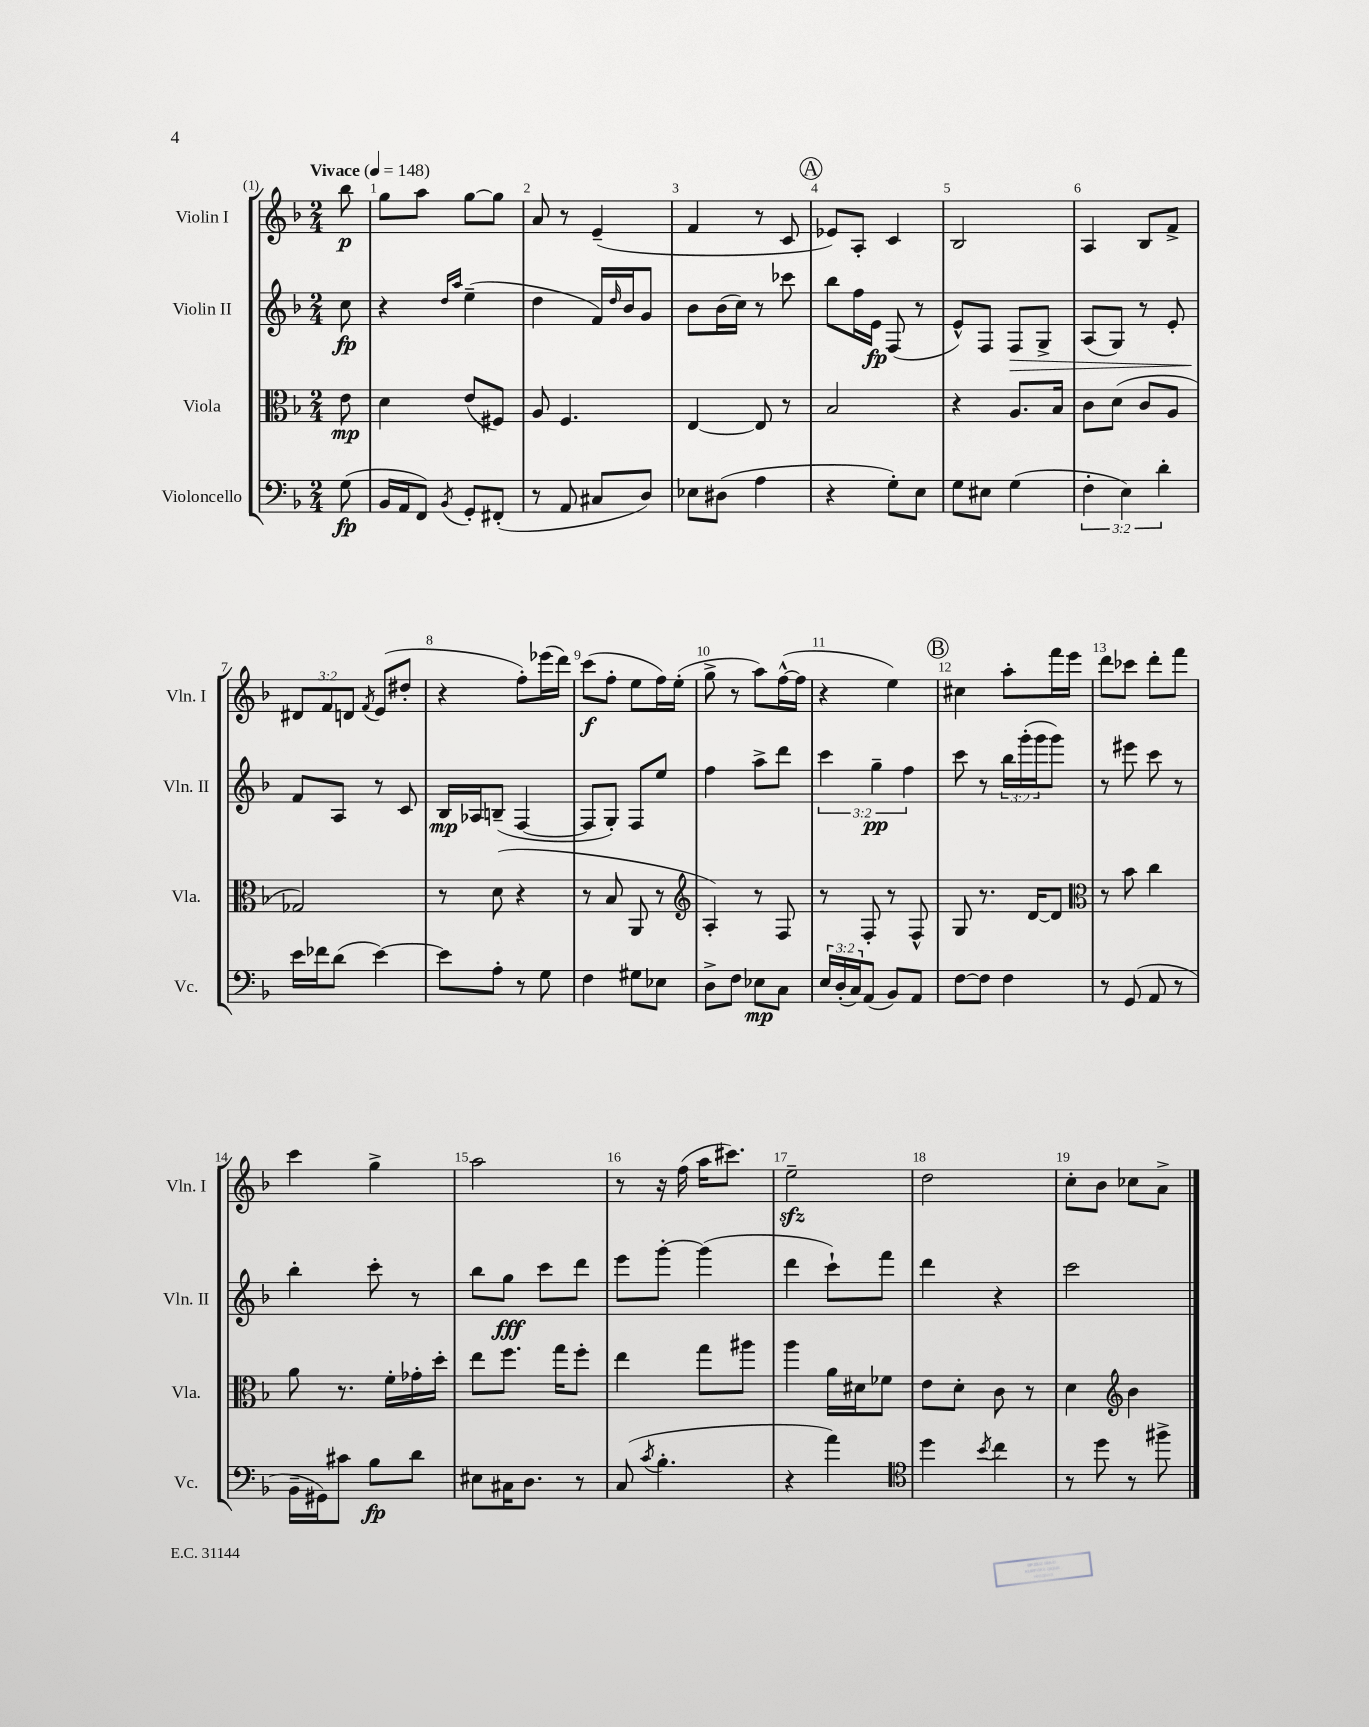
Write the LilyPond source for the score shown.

<<
\new StaffGroup <<
\new Staff = "s0" \with { instrumentName = "Violin I" shortInstrumentName = "Vln. I" } {
    \clef treble \key f \major \numericTimeSignature \time 2/4 \override Staff.TupletNumber.text = #tuplet-number::calc-fraction-text \partial 8 \tempo "Vivace" 4 = 148
    bes''8\p |
    g''8 a''8 g''8~ g''8 |
    a'8 r8 e'4--( |
    f'4 r8 c'8 |
    \mark \markup { \circle "A" } ees'8) a8-. c'4 |
    bes2 |
    a4 bes8 f'8-> |
    \tuplet 3/2 { dis'8 f'8 d'8 } \acciaccatura { f'8 } e'8( dis''8-. |
    r4 f''8-.) ees'''16( d'''16) |
    c'''8\f( f''8-. e''8 f''16) e''16-.( |
    g''8-> r8 a''8) f''16~-^( f''16 |
    r4 e''4) |
    \mark \markup { \circle "B" } cis''4 a''8-. f'''16 e'''16 |
    d'''8 ces'''8 d'''8-. f'''8 |
    c'''4 g''4-> |
    a''2 |
    r8 r16 f''16( a''16 cis'''8.) |
    e''2--\sfz |
    d''2 |
    c''8-. bes'8 ces''8 a'8-> \bar "|." |
}
\new Staff = "s1" \with { instrumentName = "Violin II" shortInstrumentName = "Vln. II" } {
    \clef treble \key f \major \numericTimeSignature \time 2/4 \override Staff.TupletNumber.text = #tuplet-number::calc-fraction-text \partial 8
    c''8\fp |
    r4 \grace { d''16 a''16 } e''4--( |
    d''4 f'16) \grace { d''16 } bes'16 g'8 |
    bes'8 bes'16( c''16) r8 ces'''8 |
    \mark \markup { \circle "A" } bes''8 f''16 e'16\fp f8( r8 |
    e'8-^) f8 f8\> g8-> |
    a8( g8) r8 e'8-. |
    f'8\! a8 r8 c'8 |
    bes16\mp aes16 b8--( f4~ |
    f8 g8-.) f8 e''8 |
    f''4 a''8-> d'''8 |
    \tuplet 3/2 { c'''4 g''4--\pp f''4 } |
    \mark \markup { \circle "B" } c'''8 r8 \tuplet 3/2 { bes''16 g'''16-.( g'''16 } g'''8) |
    r8 eis'''8 c'''8 r8 |
    bes''4-. c'''8-. r8 |
    bes''8 g''8\fff c'''8 d'''8 |
    e'''8 g'''8~-. g'''4( |
    d'''4 c'''8-!) f'''8 |
    d'''4 r4 |
    c'''2 \bar "|." |
}
\new Staff = "s2" \with { instrumentName = "Viola" shortInstrumentName = "Vla." } {
    \clef alto \key f \major \numericTimeSignature \time 2/4 \partial 8
    e'8\mp |
    d'4 e'8( fis8) |
    a8 f4. |
    e4~ e8 r8 |
    \mark \markup { \circle "A" } bes2 |
    r4 a8. bes16 |
    c'8 d'8( c'8 a8 |
    ges2) |
    r8 d'8( r4 |
    r8 bes8 a,8 r8 |
    \clef treble a4-.) r8 f8 |
    r8 f8-. r8 f8-^ |
    \mark \markup { \circle "B" } g8 r8. d'16~ d'8 |
    \clef alto r8 bes'8 c''4 |
    a'8 r8. f'16-. ges'16-. d''16-. |
    e''8 f''8. g''16 f''8-. |
    e''4 g''8 ais''8 |
    a''4 a'16 dis'16 fes'8 |
    e'8 d'8-. c'8 r8 |
    d'4 \clef treble bes'4 \bar "|." |
}
\new Staff = "s3" \with { instrumentName = "Violoncello" shortInstrumentName = "Vc." } {
    \clef bass \key f \major \numericTimeSignature \time 2/4 \override Staff.TupletNumber.text = #tuplet-number::calc-fraction-text \partial 8
    g8\fp( |
    bes,16 a,16 f,8) \acciaccatura { bes,8 } g,8-. fis,8-.( |
    r8 a,8 cis8 d8) |
    ees8 dis8( a4 |
    \mark \markup { \circle "A" } r4 g8-.) e8 |
    g8 eis8 g4( |
    \tuplet 3/2 { f4-. e4) d'4-. } |
    e'16 fes'16 d'8( e'4~) |
    e'8 a8-. r8 g8 |
    f4 gis8 ees8 |
    d8-> f8 ees8\mp c8 |
    \tuplet 3/2 { e16 d16-.( c16) } a,8( bes,8) a,8 |
    \mark \markup { \circle "B" } f8~ f8 f4 |
    r8 g,8( a,8 r8 |
    bes,16-- gis,16) cis'8 bes8\fp d'8 |
    eis8 cis16 d8. r8 |
    c8( \acciaccatura { c'8 } bes4.-. |
    r4 a'4) |
    \clef tenor d''4 \acciaccatura { bes'8 } c''4 |
    r8 d''8 r8 fis''8-> \bar "|." |
}
>>
>>
\layout { \context { \Score \override BarNumber.break-visibility = ##(#f #t #t) barNumberVisibility = #all-bar-numbers-visible } }
